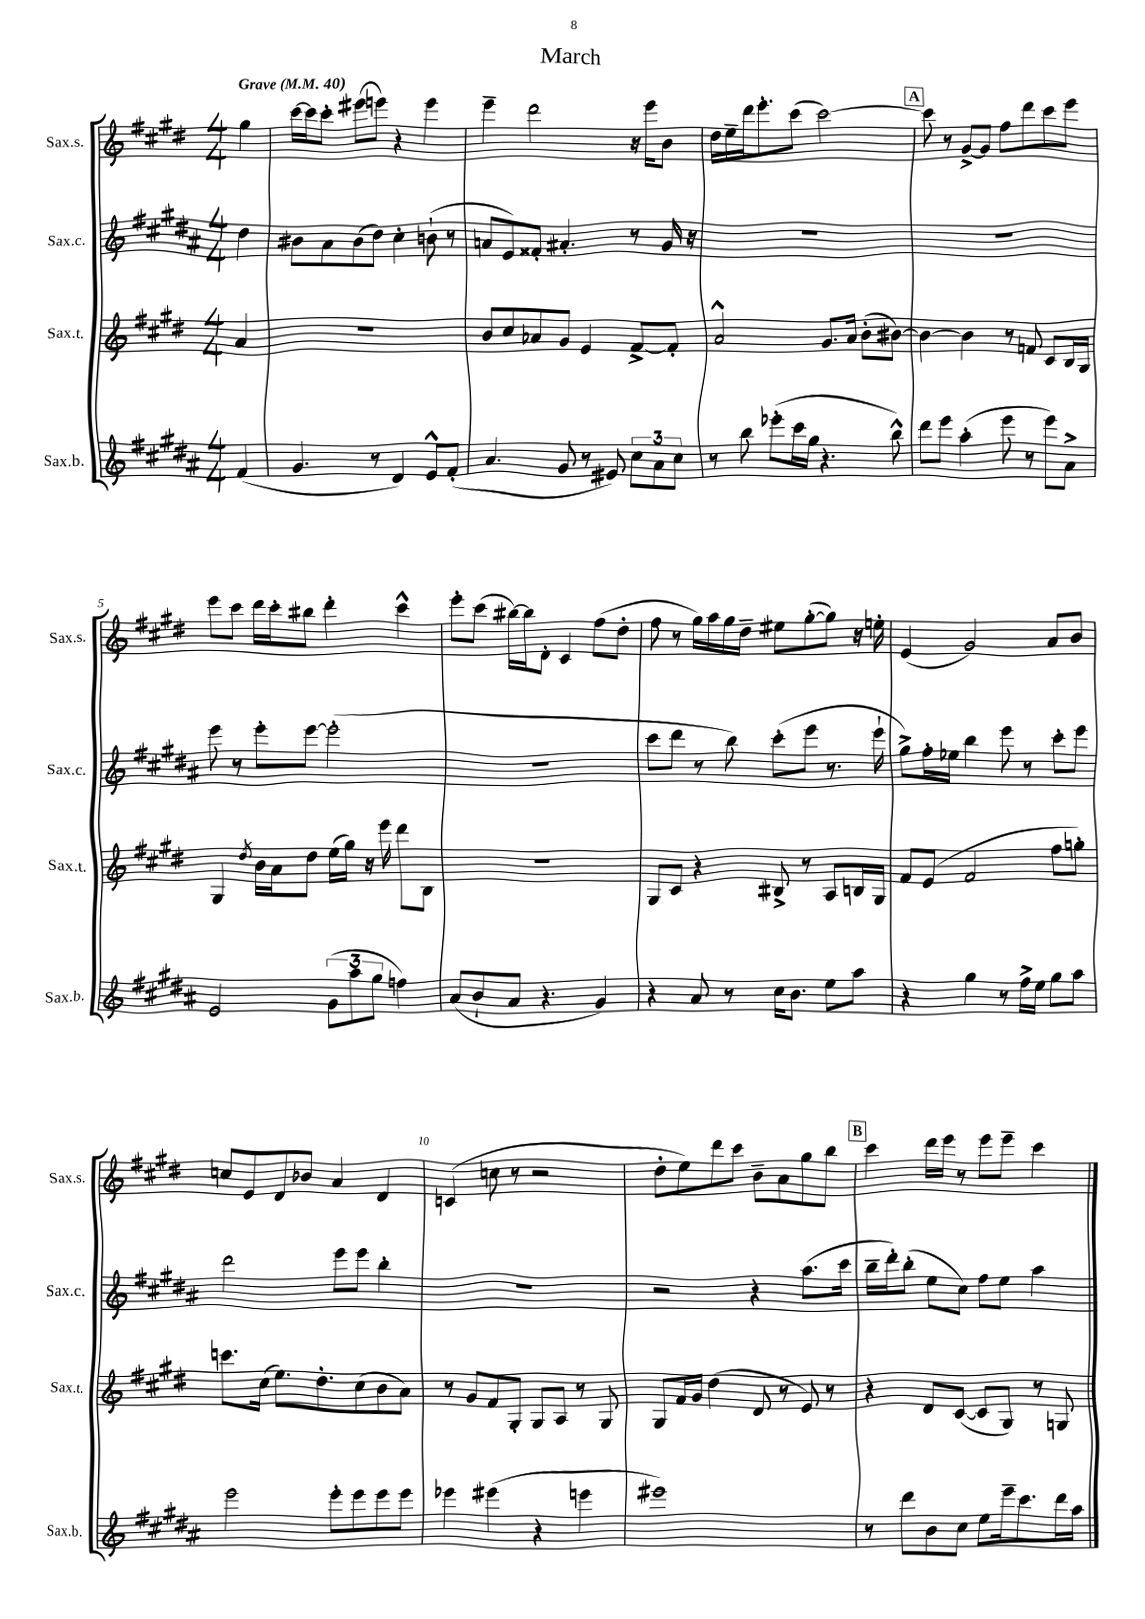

**kern	**kern	**kern	**kern
*staff4	*staff3	*staff2	*staff1
*clefG2	*clefG2	*clefG2	*clefG2
*k[f#c#g#d#a#]	*k[f#c#g#d#]	*k[f#c#g#d#a#]	*k[f#c#g#d#]
*M4/4	*M4/4	*M4/4	*M4/4
*MM40	*MM40	*MM40	*MM40
(4f#	4a	4dd#	4gg#
=	=	=	=
4.g#	1r	8b#	[16ccc#
.	.	.	16ccc#]
.	.	8a#	8ccc#'
.	.	(8b#	(8eee#
8r	.	8dd#)	8eee)
4d#)	.	4cc#'	4r
8e^^	.	(8b`	4eee
(8f#'	.	8r	.
=	=	=	=
4.a#	8b	8a	4eee~
.	8cc#	8e)	.
.	8a-	8f##'	2ddd#
8g#	8g#	4.a#'	.
8r	4e	.	.
8e#)	.	.	.
12cc#	[8f#^	8r	16r
.	.	.	16eee
12a#	.	.	.
.	8f#']	16g#	8b
12cc#	.	.	.
.	.	16r	.
=	=	=	=
8r	2a^^	1r	16dd#
.	.	.	16ee~
8bb	.	.	16ddd#
.	.	.	8.eee'
(8eee-'	.	.	.
16ccc#	.	.	(8ccc#
16gg#	.	.	.
4.r	8.g#	.	[2ccc#)
.	16a	.	.
.	(8b'	.	.
8bb^^)	[8b#)	.	.
=	=	=	=
8ddd#	4b#_	1r	8ccc#]
8eee	.	.	8r
(4aa#'	4b#]	.	[8g#^
.	.	.	8g#]
8eee	8r	.	8ff#
8r	8f	.	8ddd#
8eee)	8c#	.	8ccc#
8a#^	16B	.	8eee
.	16G#	.	.
=	=	=	=
2e	4G#	8eee	8eee
.	.	8r	8ccc#
.	8qdd#	.	.
.	16b	8eee'	16ddd#
.	16a	.	16ccc#'
.	8dd#	[8eee	8bb#
(12g#	(16ee	(2eee']	4ddd#'
.	16gg#)	.	.
12aa#	.	.	.
.	16r	.	.
12gg#	.	.	.
.	16eee	.	.
4ff)	8ddd#	.	4ccc#^^
.	8B	.	.
=	=	=	=
(8a#	1r	1r	8eee'
8b`	.	.	(8ccc#
8a#	.	.	[16bb#)
.	.	.	16bb#]
4.r	.	.	8d#'
.	.	.	4c#
4g#)	.	.	(8ff#
.	.	.	8dd#'
=	=	=	=
4r	8G#	8ccc#	8ff#
.	8c#	8ddd#	8r
8a#	4r	8r	16gg#)
.	.	.	16aa
8r	.	8bb)	16gg#
.	.	.	16dd#~
16cc#	8B#^	(8ccc#'	8ee#
8.b	.	.	.
.	8r	8eee	([8gg#'
8ee	8A	8.r	8gg#])
8aa#	16B	.	16r
.	16G#	16eee`	16ee'
=	=	=	=
4r	8f#	8gg#^)	(4e
.	(8e	16ff#'	.
.	.	16ee-	.
4gg#	2f#	4bb	2g#)
8r	.	8eee	.
16ff#^	.	8r	.
16ee	.	.	.
8gg#	8ff#	8ccc#'	8a
8aa#	8gg')	8eee	8b
=	=	=	=
2eee	8.ccc	2ddd#	8cc
.	.	.	8e
.	(16cc#	.	.
.	8.ee)	.	8d#
.	.	.	8b-
.	8.dd#'	.	.
8eee'	.	8eee	4a
8eee	(8cc#	8eee	.
8eee	8b	4bb'	4d#
8eee	8a)	.	.
=	=	=	=
4eee-	8r	1r	(4c
.	8g#	.	.
(4eee#	8f#	.	8cc
.	8G#'	.	8r
4r	8G#	.	2r
.	8A	.	.
4eee	8r	.	.
.	8G#	.	.
=	=	=	=
1eee#)	8G#	2r	8dd#'
.	16f#	.	8ee)
.	16g#	.	.
.	(4dd#	.	8ddd#
.	.	.	8ccc#
.	8d#	4r	8b~
.	8r	.	8a
.	8e)	(8.aa#	8gg#
.	8r	.	8bb
.	.	16ccc#	.
=	=	=	=
8r	4r	16bb~	4ccc#
.	.	16ddd#')	.
8ddd#	.	(8bb'	.
8b	8d#	8ee	16ddd#
.	.	.	16eee
8cc#	([8c#	8cc#)	8r
8ee	8c#]	8ff#	8eee
16eee~	8G#)	8ee	8eee~
8.ccc#	.	.	.
.	8r	4aa#	4ccc#
16ddd#	8G	.	.
16aa#	.	.	.
==	==	==	==
*-	*-	*-	*-
